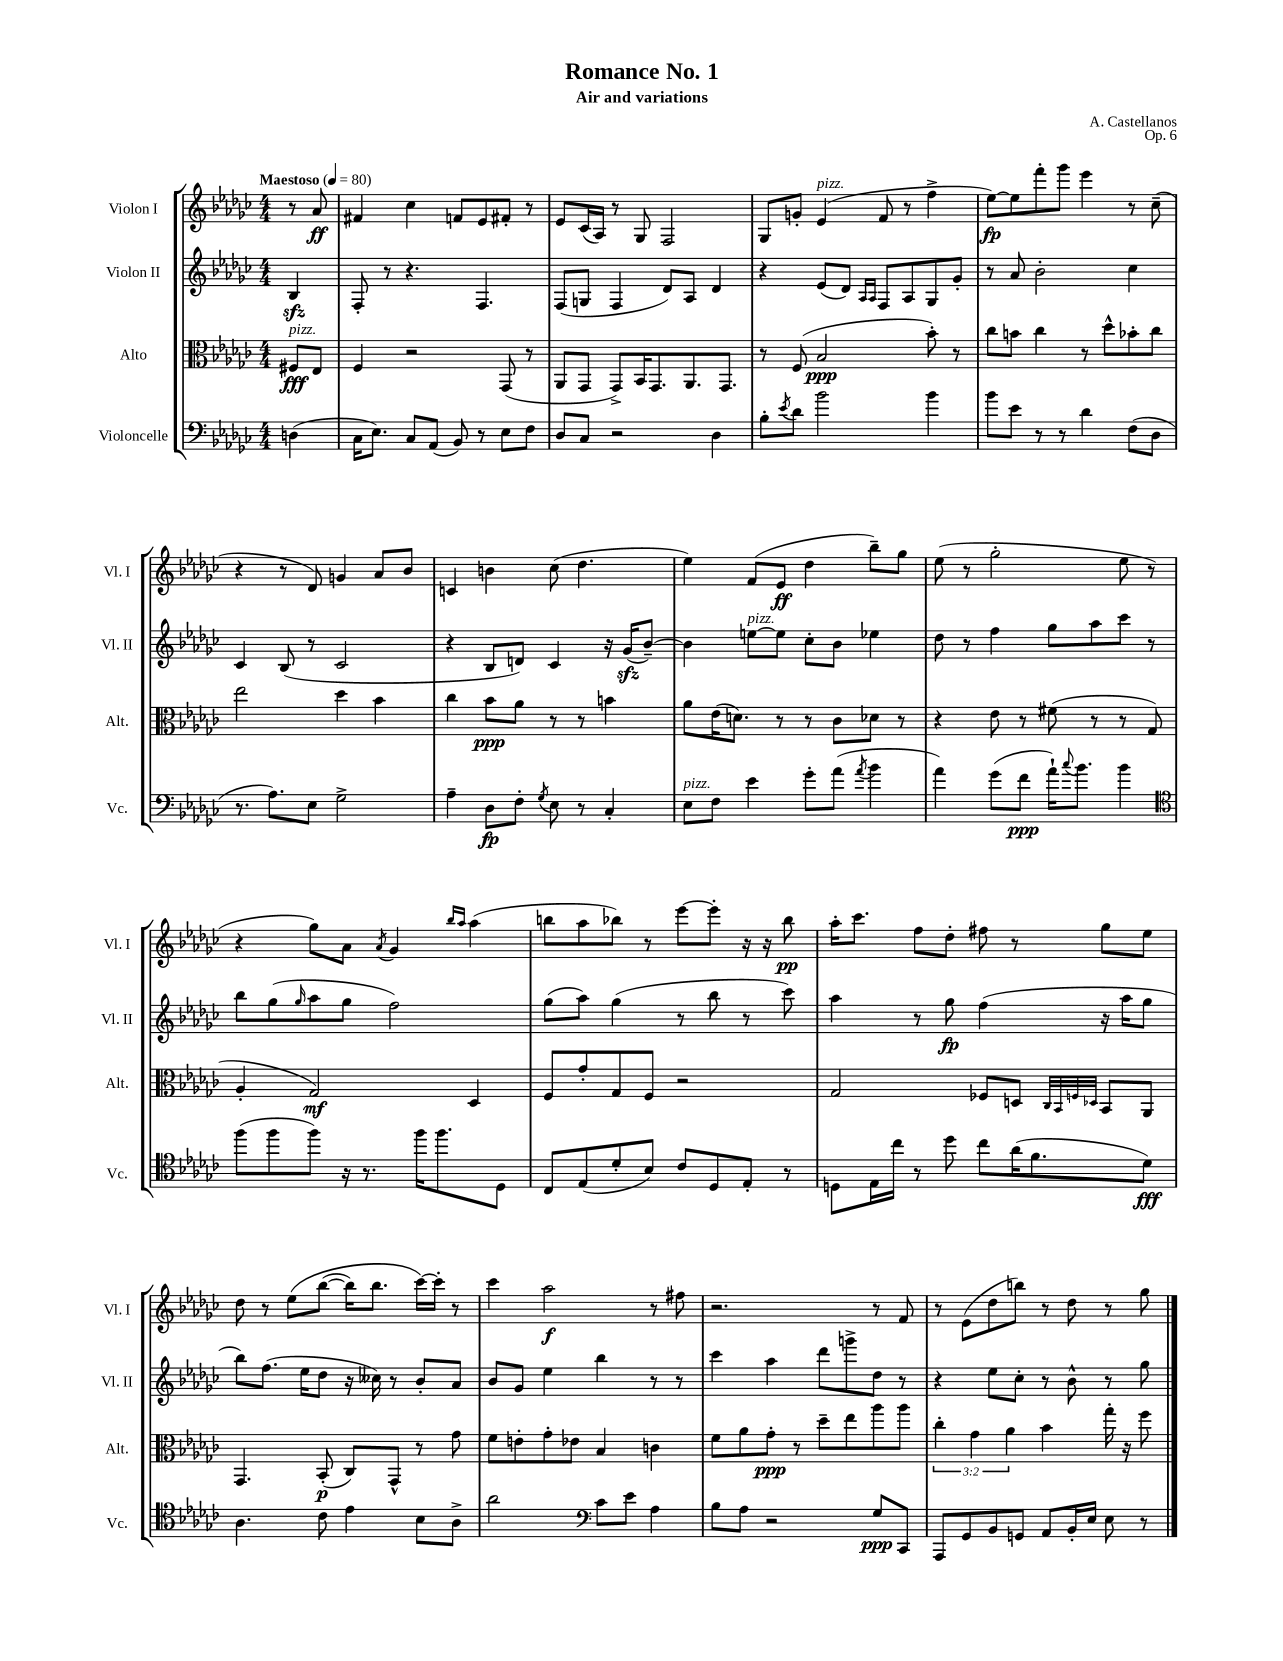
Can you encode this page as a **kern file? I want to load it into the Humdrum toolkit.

**kern	**kern	**kern	**kern
*staff4	*staff3	*staff2	*staff1
*clefF4	*clefC3	*clefG2	*clefG2
*k[b-e-a-d-g-c-]	*k[b-e-a-d-g-c-]	*k[b-e-a-d-g-c-]	*k[b-e-a-d-g-c-]
*M4/4	*M4/4	*M4/4	*M4/4
*MM80	*MM80	*MM80	*MM80
(4D	8F#	4B-	8r
.	8E-	.	8a-
=	=	=	=
16C-	4F	8F'	4f#
8.E-)	.	.	.
.	.	8r	.
8C-	2r	4.r	4cc-
(8AA-	.	.	.
8BB-)	.	.	8f
8r	.	4.F	8e-
8E-	(8GG-	.	8f#'
8F	8r	.	8r
=	=	=	=
8D-	8AA-	(8F	8e-
8C-	8GG-	8G	(16c-
.	.	.	16A-)
2r	8GG-^)	4F	8r
.	16BB-	.	8G-
.	8.GG-	.	.
.	.	8d-)	2F
.	8.AA-	8A-	.
4D-	.	4d-	.
.	8.GG-	.	.
=	=	=	=
8B-'	8r	4r	8G-
8qe-	.	.	.
8d-	(8F	.	8g'
2b-	2B-	(8e-	(4e-
.	.	8d-)	.
.	.	16qqA-	.
.	.	16qqA-	.
.	.	8F	8f
.	.	8A-	8r
4b-	8b-')	8G-	4ff^
.	8r	8g-'	.
=	=	=	=
8b-	8cc-	8r	[8ee-)
8e-	8b	8a-	8ee-]
8r	4cc-	2b-'	8fff'
8r	.	.	8ggg-
4d-	8r	.	4eee-
.	8dd-^^	.	.
(8F	8b-'	4cc-	8r
8D-	8cc-	.	(8cc-~
=	=	=	=
8.r	2ee-	4c-	4r
8.A-)	.	.	.
.	.	(8B-	8r
8E-	.	8r	8d-)
2G-^	4dd-	2c-	4g
.	4b-	.	8a-
.	.	.	8b-
=	=	=	=
4A-~	4cc-	4r	4c
8D-	8b-	8B-	4b
8F'	8a-	8d)	.
8qG-	.	.	.
8E-	8r	4c-	(8cc-
8r	8r	.	4.dd-
4C-'	4b	16r	.
.	.	(16g-	.
.	.	[8b-~)	.
=	=	=	=
8E-	8a-	4b-]	4ee-)
8F	(16e-	.	.
.	8.d)	.	.
4e-	.	[8ee	(8f
.	8r	8ee]	8e-
8g-'	8r	8cc-'	4dd-
(8a-	8c-	8b-	.
8qa-	.	.	.
4b-	8d-	4ee-	8bb-~)
.	8r	.	8gg-
=	=	=	=
4a-)	4r	8dd-	(8ee-
.	.	8r	8r
(8g-	8e-	4ff	2gg-'
8f	8r	.	.
16a-`)	(8f#	8gg-	.
8qqcc-	.	.	.
8.b-	.	.	.
.	8r	8aa-	.
4b-	8r	8ccc-	8ee-
.	8G-	8r	8r
=	=	=	=
*clefC4	*	*	*
(8ff	4A-'	8bb-	4r
8ff	.	(8gg-	.
.	.	16qqgg-	.
8ff)	2G-)	8aa-	8gg-)
16r	.	8gg-	8a-
8.r	.	.	.
.	.	.	8qa-
.	.	2ff)	4g-
16ff	.	.	.
8.ff	.	.	.
.	.	.	16qqbb-
.	.	.	16qqaa-
.	4D-	.	(4aa-
8D-	.	.	.
=	=	=	=
8C-	8F	(8gg-	8bb
(8E-	8g-'	8aa-)	8aa-
8d-'	8G-	(4gg-	8bb-)
8B-)	8F	.	8r
8c-	2r	8r	[8eee-
8D-	.	8bb-	8eee-']
8E-'	.	8r	16r
.	.	.	16r
8r	.	8ccc-)	8bb-
=	=	=	=
8D	2G-	4aa-	16aa-'
.	.	.	8.ccc-
16E-	.	.	.
16cc-	.	.	.
8r	.	8r	8ff
8dd-	.	8gg-	8dd-'
8cc-	8F-	(4ff	8ff#
(16a-	8D	.	8r
8.f	.	.	.
.	32qqC-	.	.
.	32qqBB-	.	.
.	32qqF	.	.
.	32qqD-	.	.
.	8BB-	16r	8gg-
.	.	16aa-	.
8d-)	8AA-	8gg-	8ee-
=	=	=	=
4.A-	4.GG-	8bb-)	8dd-
.	.	(8.ff	8r
.	.	.	&(8ee-
.	.	16ee-	.
8c-	(8BB-'	8dd-	([8bb-
4e-	8C-)	16r	16bb-])
.	.	16cc--)	8.bb-
.	8GG-^^	8r	.
8B-	8r	8b-'	[16ccc-&)
.	.	.	16ccc-']
8A-^	8g-	8a-	8r
=	=	=	=
2a-	8f	8b-	4ccc-
.	8e'	8g-	.
.	8g-'	4ee-	2aa-
.	8e-	.	.
*clefF4	*	*	*
8c-	4B-	4bb-	.
8e-	.	.	.
4A-	4c	8r	8r
.	.	8r	8ff#
=	=	=	=
8B-	8f	4ccc-	2.r
8A-	8a-	.	.
2r	8g-'	4aa-	.
.	8r	.	.
.	8dd-~	8ddd-	.
.	8ee-	8ggg^	.
8G-	8aa-	8dd-	8r
8CC-	8aa-	8r	8f
=	=	=	=
8AAA-	6cc-'	4r	8r
8GG-	.	.	(8e-
.	6g-	.	.
8BB-	.	8ee-	8dd-
.	6a-	.	.
8GG	.	8cc-'	8bb)
8AA-	4b-	8r	8r
16BB-'	.	8b-^^	8dd-
16E-	.	.	.
8E-	16gg-'	8r	8r
.	16r	.	.
8r	8ff	8gg-	8gg-
==	==	==	==
*-	*-	*-	*-
